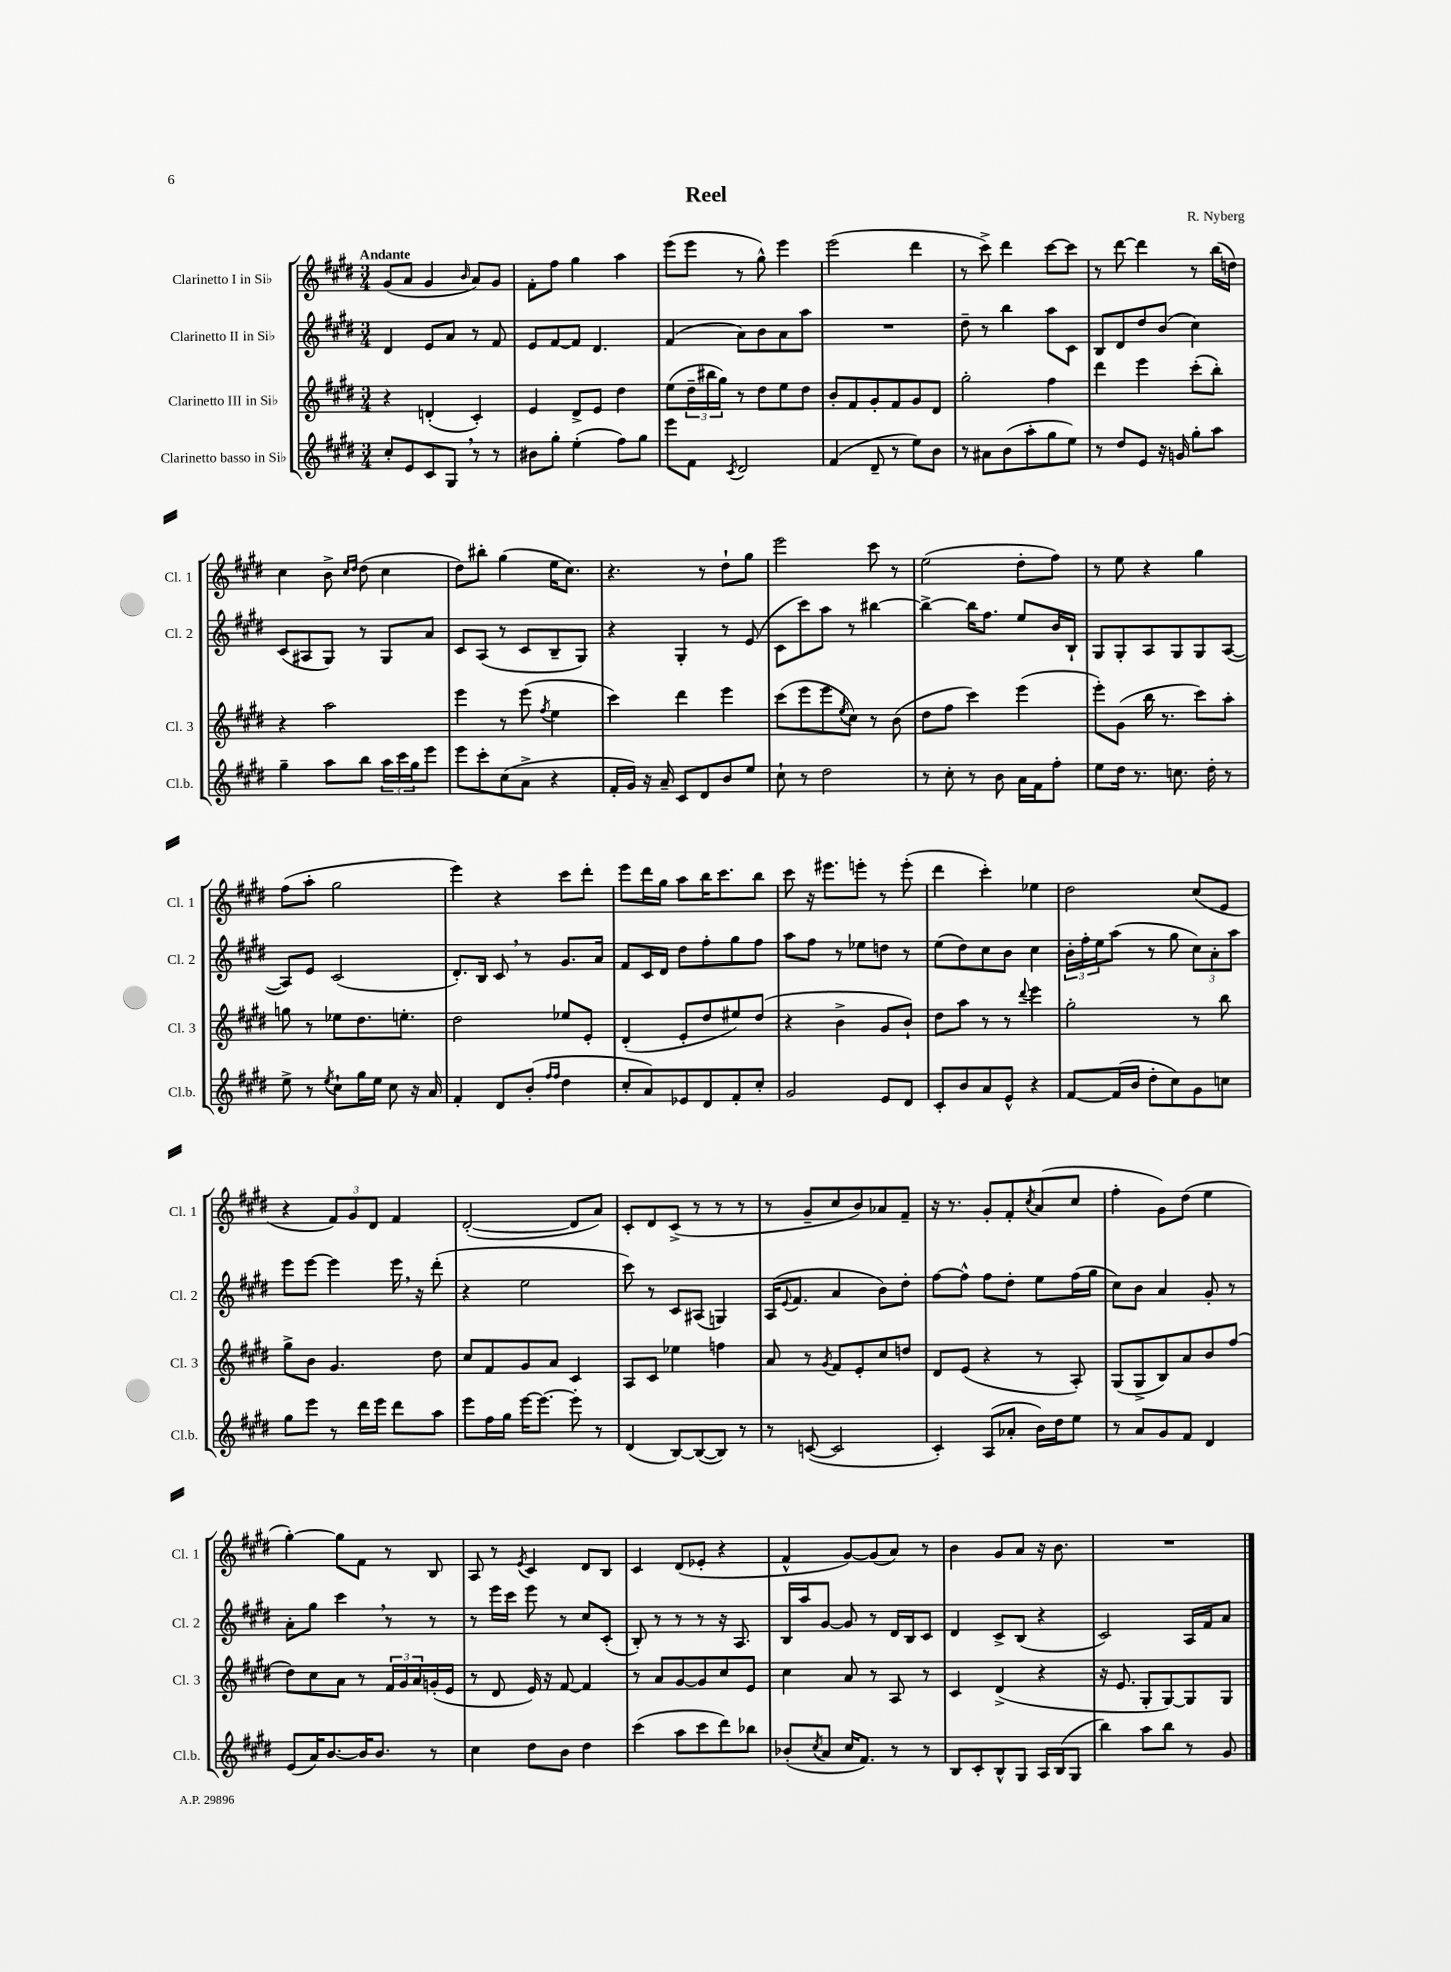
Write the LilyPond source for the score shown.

\header { title = "Reel" composer = "R. Nyberg" }
<<
\new StaffGroup <<
\new Staff = "s0" \with { instrumentName = "Clarinetto I in Sib" shortInstrumentName = "Cl. 1" } {
    \clef treble \key e \major \numericTimeSignature \time 3/4 \tempo "Andante"
    gis'8( a'8 gis'4 \grace { b'16 } a'8) gis'8 |
    fis'8-. fis''8 gis''4 a''4 |
    e'''8( e'''8 r8 gis''8-^) e'''4 |
    e'''2( dis'''4 |
    r8 cis'''8->) dis'''4 cis'''8~ cis'''8 |
    r8 dis'''8~ dis'''4 r8 b''16( d''16) |
    cis''4 b'8-> \grace { cis''16 dis''16 } dis''8( cis''4 |
    dis''8) bis''8-. gis''4( e''16 cis''8.) |
    r4. r8 dis''8-! gis''8 |
    e'''2 cis'''8 r8 |
    e''2( dis''8-. fis''8) |
    r8 e''8 r4 gis''4 |
    fis''8( a''8-. gis''2 |
    e'''4) r4 cis'''8 dis'''8-. |
    e'''8 dis'''16 gis''16 a''8 b''16 cis'''8. b''8 |
    cis'''8 r16 eis'''8. e'''8-. r8 e'''8-.( |
    dis'''4 cis'''4-.) ees''4 |
    dis''2 cis''8( e'8 |
    r4 \tuplet 3/2 { fis'8) gis'8 dis'8 } fis'4 |
    dis'2~-.( dis'8 a'8) |
    cis'8-. dis'8 cis'8->( r8 r8 r8 |
    r8 gis'8-- cis''8 b'8) aes'8 fis'8-- |
    r16 r8. gis'8-. fis'8-. \acciaccatura { cis''8 } a'8( cis''8 |
    fis''4-. gis'8) dis''8( e''4 |
    gis''4~-.) gis''8 fis'8 r8 b8 |
    a8 r8 \acciaccatura { e'8 } cis'4 dis'8 b8 |
    cis'4 dis'8( ees'8-. r4 |
    fis'4-^ gis'8~) gis'8( a'8) r8 |
    b'4 gis'8 a'8 r16 b'8. |
    R2. \bar "|." |
}
\new Staff = "s1" \with { instrumentName = "Clarinetto II in Sib" shortInstrumentName = "Cl. 2" } {
    \clef treble \key e \major \numericTimeSignature \time 3/4
    dis'4 e'8 a'8 r8 fis'8 |
    e'8 fis'8~ fis'8 dis'4. |
    fis'4( a'8) b'8 a'8 a''8 |
    R2. |
    dis''8-- r8 b''4 a''8 cis'8 |
    b8 dis'8 dis''8 b'8( cis''4) |
    cis'8( ais8 gis8) r8 gis8 a'8 |
    cis'8 a8( r8 cis'8 b8-- gis8) |
    r4 gis4-. r8 e'8( |
    cis'8 cis'''8) a''8 r8 bis''4~ |
    bis''4~-> bis''16 fis''8. e''8 b'16 b16-! |
    gis8 gis8-. a8 gis8 gis8 a8~( |
    a8) e'8 cis'2( |
    dis'8.-.) b16 cis'8 \breathe r8 gis'8. a'16 |
    fis'8 cis'16 dis'16 dis''8 fis''8-. gis''8 fis''8 |
    a''8 fis''8 r8 ees''8 d''8 r8 |
    e''8( dis''8) cis''8 b'8 cis''4 |
    \tuplet 3/2 { b'16-. fis''16-. e''16 } a''8( r8 gis''8 \tuplet 3/2 { cis''8) a'8-. a''8 } |
    e'''8 e'''8~ e'''4 e'''16 \breathe r16 dis'''8-.( |
    r4 e''2 |
    cis'''8) r8 cis'8 ais8( g4) |
    a16( \appoggiatura { e'8 } fis'8. a'4 b'8) dis''8-. |
    fis''8~ fis''8-^ fis''8 dis''8-. e''8 fis''16( gis''16 |
    cis''8) b'8 a'4 gis'8-. r8 |
    a'8-. gis''8 cis'''4 \breathe r8 r8 |
    r8 e'''16 cis'''16 e'''8 r8 cis''8 cis'8-.( |
    b8-.) r8 r8 r8 r16 a8. |
    b16 a''16 gis'8~ gis'8 r8 dis'16 b16 cis'8 |
    dis'4 cis'8-> b8( r4 |
    cis'2) a16 fis'16 a'8 \bar "|." |
}
\new Staff = "s2" \with { instrumentName = "Clarinetto III in Sib" shortInstrumentName = "Cl. 3" } {
    \clef treble \key e \major \numericTimeSignature \time 3/4
    r4 d'4-.( cis'4-.) |
    e'4 dis'8-> e'8 dis''4 |
    e''8( \tuplet 3/2 { dis''16-- bis''16 gis''16) } r8 dis''8 e''8 dis''8 |
    b'8-. fis'8 gis'8-. fis'8 gis'8 dis'8 |
    gis''2-. fis''4 |
    dis'''4 e'''4 cis'''8-.( b''8-.) |
    r4 a''2 |
    e'''4 r8 e'''8( \acciaccatura { fis''8 } e''4 |
    cis'''4) dis'''4 e'''4 |
    cis'''8( e'''8 e'''8 \acciaccatura { e''8 } cis''8) r8 b'8( |
    dis''8 fis''8 cis'''4) e'''4( |
    e'''8-.) gis'8( b''16 r8. cis'''8) a''8-. |
    g''8 r8 ees''8 dis''8. e''8.-. |
    dis''2 ees''8 e'8-. |
    dis'4-.( e'8-. dis''8 eis''8) dis''8( |
    r4 b'4-> gis'8 b'8-!) |
    dis''8 a''8 r8 r8 \appoggiatura { dis'''8 } e'''4 |
    gis''2-. r8 b''8 |
    gis''8-> b'8 gis'4. dis''8 |
    cis''8 fis'8 gis'8 a'8 cis'4 |
    a8 cis'8 ees''4 f''4 |
    a'8 r8 \acciaccatura { gis'8 } fis'8 e'8-. cis''8 d''8 |
    dis'8 e'8( r4 r8 a8-.) |
    gis8( gis8-> b8) a'8 b'8 fis''8( |
    dis''8) cis''8 a'8 r8 \tuplet 3/2 { fis'16 gis'16 a'16 } g'16-.( e'16 |
    r8 dis'8 e'16) r16 fis'8~ fis'4 |
    r8 a'8 gis'8~ gis'8 cis''8 e'8 |
    cis''4 a'8 r8 a8 r8 |
    cis'4 dis'4->( r4 |
    r16 e'8. gis8-. gis8~) gis8 gis8 \bar "|." |
}
\new Staff = "s3" \with { instrumentName = "Clarinetto basso in Sib" shortInstrumentName = "Cl.b." } {
    \clef treble \key e \major \numericTimeSignature \time 3/4
    cis''8-. e'8 cis'8 gis8 \breathe r8 r8 |
    bis'8 gis''8-. e''4-.( fis''8) gis''8 |
    e'''8 fis'8 \acciaccatura { cis'8 } dis'2 |
    fis'4( dis'8-- r8 e''8) b'8 |
    r8 ais'8 b'8( a''8-. gis''8 e''8) |
    r8 dis''8 e'8 r16 g'16 gis''8-. a''8 |
    gis''4-- a''8 b''8 \tuplet 3/2 { a''16 cis'''16 gis''16 } e'''8 |
    e'''8 cis'''8-. cis''8( a'8-> r4 |
    fis'16-. gis'16) r16 a'16-- cis'8 dis'8 b'8 e''8 |
    cis''8-! r8 dis''2 |
    r8 cis''8-. r8 b'8 a'16 fis'16 fis''8-. |
    e''8 dis''16 r8. c''8. dis''16-. r8 |
    e''8-> r8 \acciaccatura { e''8 } cis''8-! gis''16 e''16 cis''8 r16 a'16 |
    fis'4-. dis'8 b'8-.( \grace { fis''16 fis''16 } dis''4 |
    cis''8-. a'8) ees'8 dis'8 fis'8-. cis''8-. |
    gis'2 e'8 dis'8 |
    cis'8-. b'8 a'8 e'8-^ r4 |
    fis'8~ fis'16( b'16 dis''8-. cis''8) gis'8 c''8 |
    gis''8 e'''8 r8 dis'''16 e'''16 dis'''8 a''8 |
    e'''8 fis''16 gis''16 e'''16~ e'''8.~ e'''8-. r8 |
    dis'4( b8~) b8~( b8) r8 |
    r8 c'8~( c'2 |
    cis'4-.) a8( aes'8-. b'16) dis''16 e''8 |
    r8 a'8 gis'8 fis'8 dis'4 |
    e'8( a'16) b'8.~ b'16 b'8. r8 |
    cis''4 dis''8 b'8 dis''4 |
    cis'''4( a''8 cis'''8 dis'''8) bes''8 |
    bes'8-.( \acciaccatura { cis''8 } a'8 cis''16 fis'8.) r8 r8 |
    b8 cis'8-. b8-^ gis8 a16 b16( gis8 |
    b''4) a''8 b''8 r8 gis'8 \bar "|." |
}
>>
>>
\layout { \context { \Score \remove "Bar_number_engraver" } }
